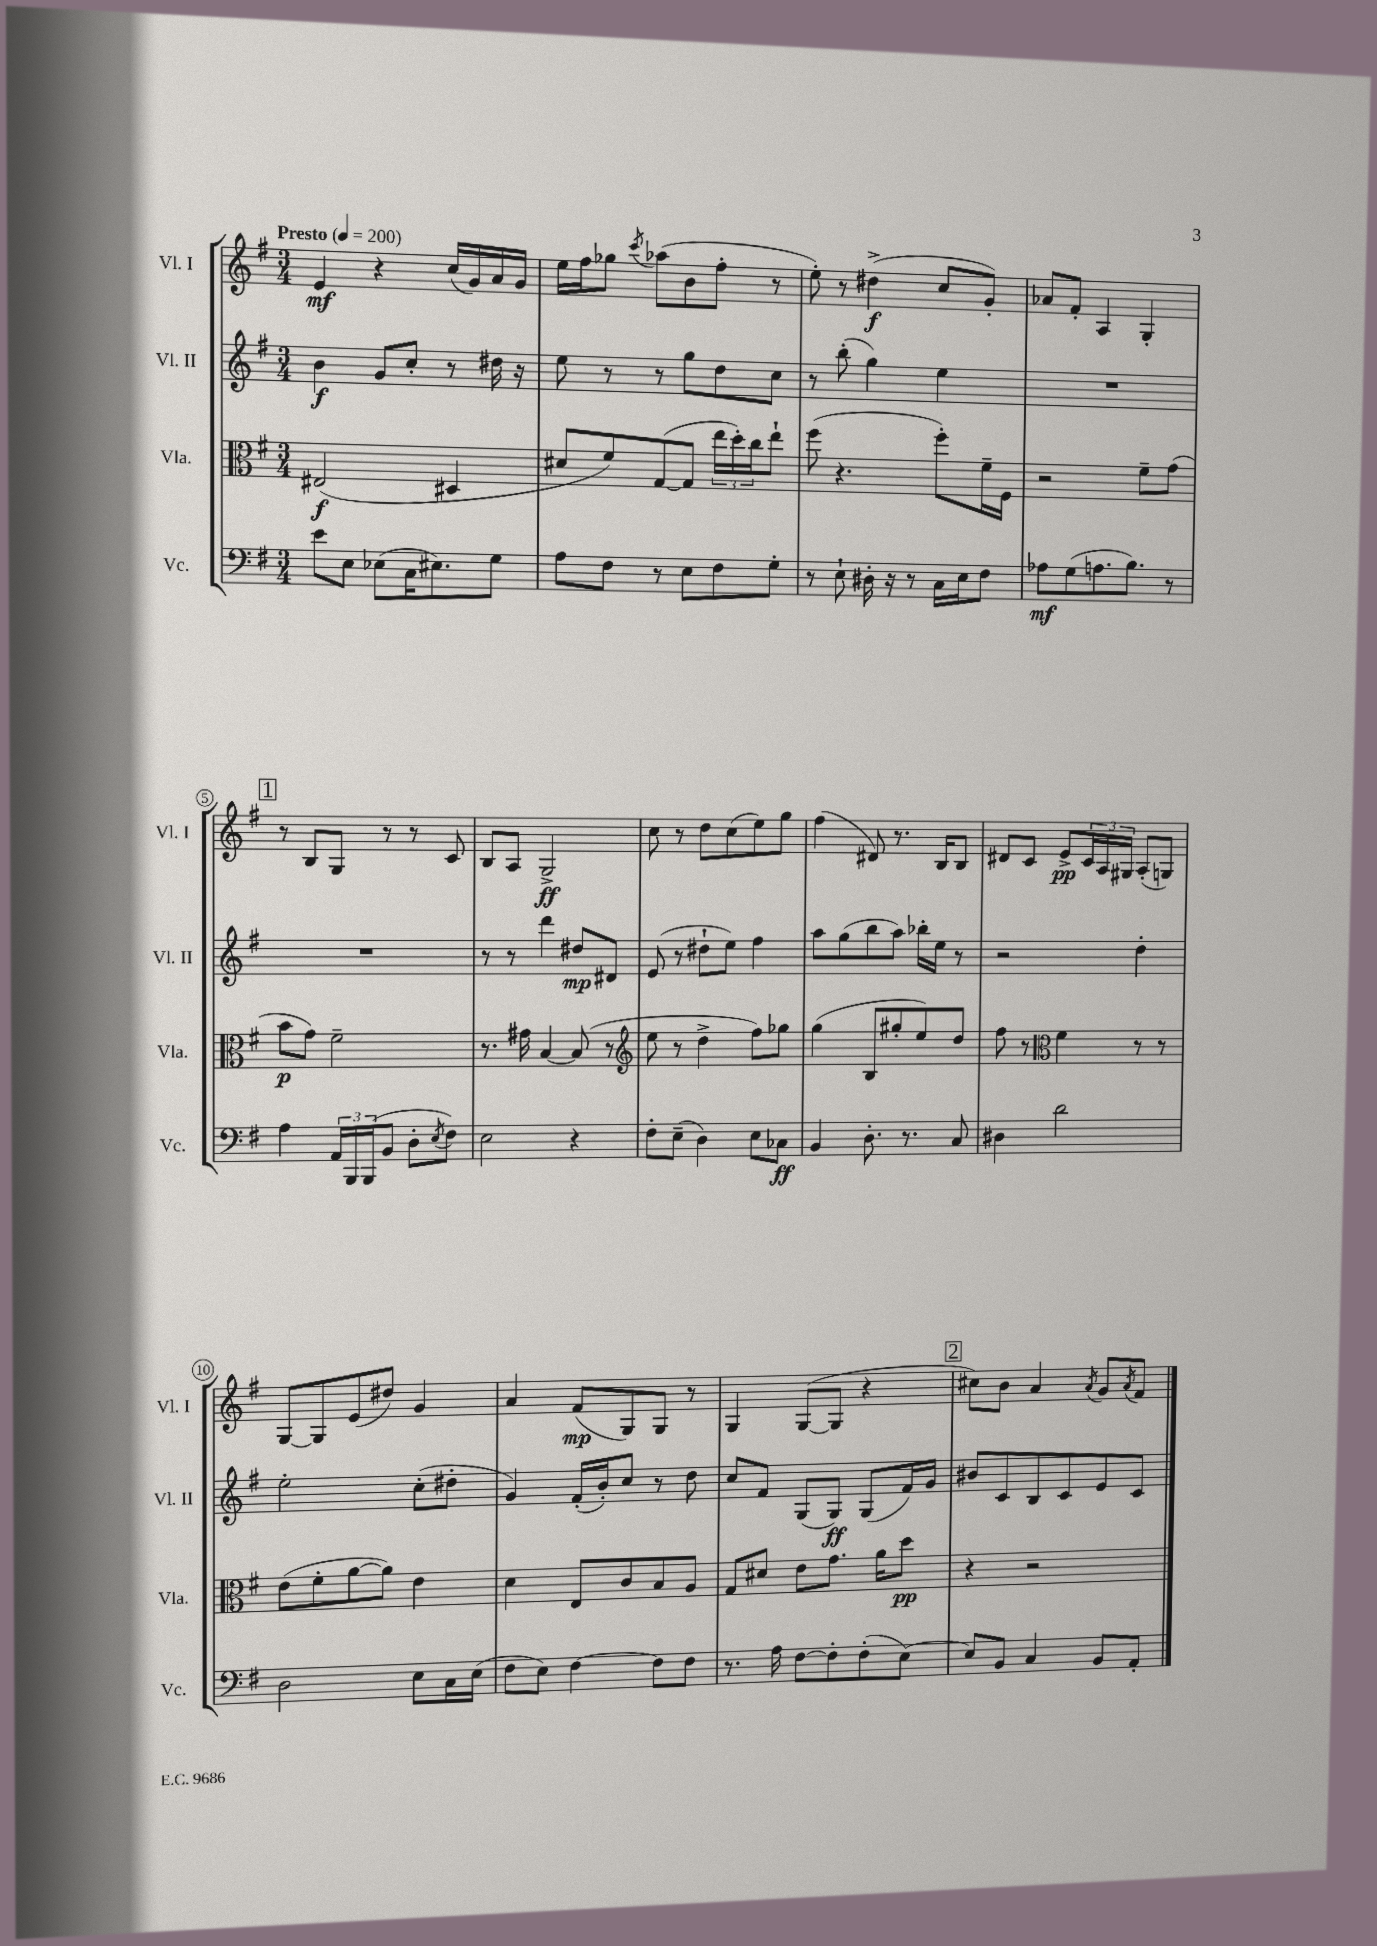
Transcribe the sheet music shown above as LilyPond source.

<<
\new StaffGroup <<
\new Staff = "s0" \with { instrumentName = "Vl. I" shortInstrumentName = "Vl. I" } {
    \clef treble \key g \major \numericTimeSignature \time 3/4 \tempo "Presto" 4 = 200
    e'4\mf r4 c''16( g'16) a'16 g'16 |
    e''16 fis''16 ges''8 \acciaccatura { c'''8 } aes''8( b'8 fis''8-. r8 |
    e''8-.) r8 dis''4->\f( c''8 g'8-.) |
    aes'8 fis'8-. a4 g4-. |
    \mark \markup { \box "1" } r8 b8 g8 r8 r8 c'8 |
    b8 a8 g2->\ff |
    c''8 r8 d''8 c''8( e''8) g''8 |
    fis''4( dis'8) r8. b16 b8 |
    dis'8 c'8 e'8->\pp \tuplet 3/2 { c'16 a16 gis16 } a8-.( g8) |
    g8~ g8 e'8( dis''8) g'4 |
    a'4 fis'8\mp( g8) g8 r8 |
    g4 g8~( g8 r4 |
    \mark \markup { \box "2" } cis''8) b'8 a'4 \acciaccatura { a'8 } g'8 \acciaccatura { a'8 } fis'8 \bar "|." |
}
\new Staff = "s1" \with { instrumentName = "Vl. II" shortInstrumentName = "Vl. II" } {
    \clef treble \key g \major \numericTimeSignature \time 3/4
    b'4\f g'8 c''8-. r8 dis''16 r16 |
    e''8 r8 r8 g''8 d''8 c''8 |
    r8 b''8-.( g''4) e''4 |
    R2. |
    \mark \markup { \box "1" } R2. |
    r8 r8 d'''4 dis''8\mp dis'8 |
    e'8( r8 dis''8-! e''8) fis''4 |
    a''8 g''8( b''8 a''8) bes''16-. e''16 r8 |
    r2 d''4-. |
    e''2-. c''8-.( dis''8-. |
    g'4) fis'16-.( b'16-.) c''8 r8 d''8 |
    c''8 fis'8 g8( g8\ff) g8( fis'16) g'16 |
    \mark \markup { \box "2" } bis'8 c'8 b8 c'8 e'8 c'8 \bar "|." |
}
\new Staff = "s2" \with { instrumentName = "Vla." shortInstrumentName = "Vla." } {
    \clef alto \key g \major \numericTimeSignature \time 3/4
    eis2\f( dis4 |
    dis'8 fis'8) g8~( g8 \tuplet 3/2 { e''16 d''16-.) c''16 } e''8-! |
    fis''8( r4. fis''8-.) fis'16-- fis16 |
    r2 fis'8-- g'8( |
    \mark \markup { \box "1" } b'8\p g'8) fis'2-- |
    r8. gis'16 b4~ b8( r8 |
    \clef treble e''8 r8 d''4-> fis''8) ges''8 |
    g''4( b8 gis''8-. e''8) d''8 |
    fis''8 r8 \clef alto fis'4 r8 r8 |
    e'8( fis'8-. a'8~ a'8) e'4 |
    d'4 e8 c'8 b8 a8 |
    g8 dis'8 e'8 g'8. a'16 d''8\pp |
    \mark \markup { \box "2" } r4 r2 \bar "|." |
}
\new Staff = "s3" \with { instrumentName = "Vc." shortInstrumentName = "Vc." } {
    \clef bass \key g \major \numericTimeSignature \time 3/4
    e'8 e8 ees8( c16 eis8.) g8 |
    a8 fis8 r8 e8 fis8 g8-. |
    r8 e8-! dis16-. r16 r8 c16 e16 fis8 |
    aes8\mf g8( a8. b8.) r8 |
    \mark \markup { \box "1" } a4 \tuplet 3/2 { a,16 b,,16 b,,16( } b,8 d8-. \acciaccatura { e8 } fis8) |
    e2 r4 |
    fis8-. e8--( d4) e8 ces8\ff |
    b,4 d8.-. r8. c8 |
    dis4 d'2 |
    d2 e8 c16 e16( |
    fis8 e8) fis4~ fis8 fis8 |
    r8. a16 fis8~ fis8-. fis8-.( e8~) |
    \mark \markup { \box "2" } e8 b,8 c4 b,8 a,8-. \bar "|." |
}
>>
>>
\layout { \context { \Score \override BarNumber.stencil = #(make-stencil-circler 0.1 0.3 ly:text-interface::print) } }
